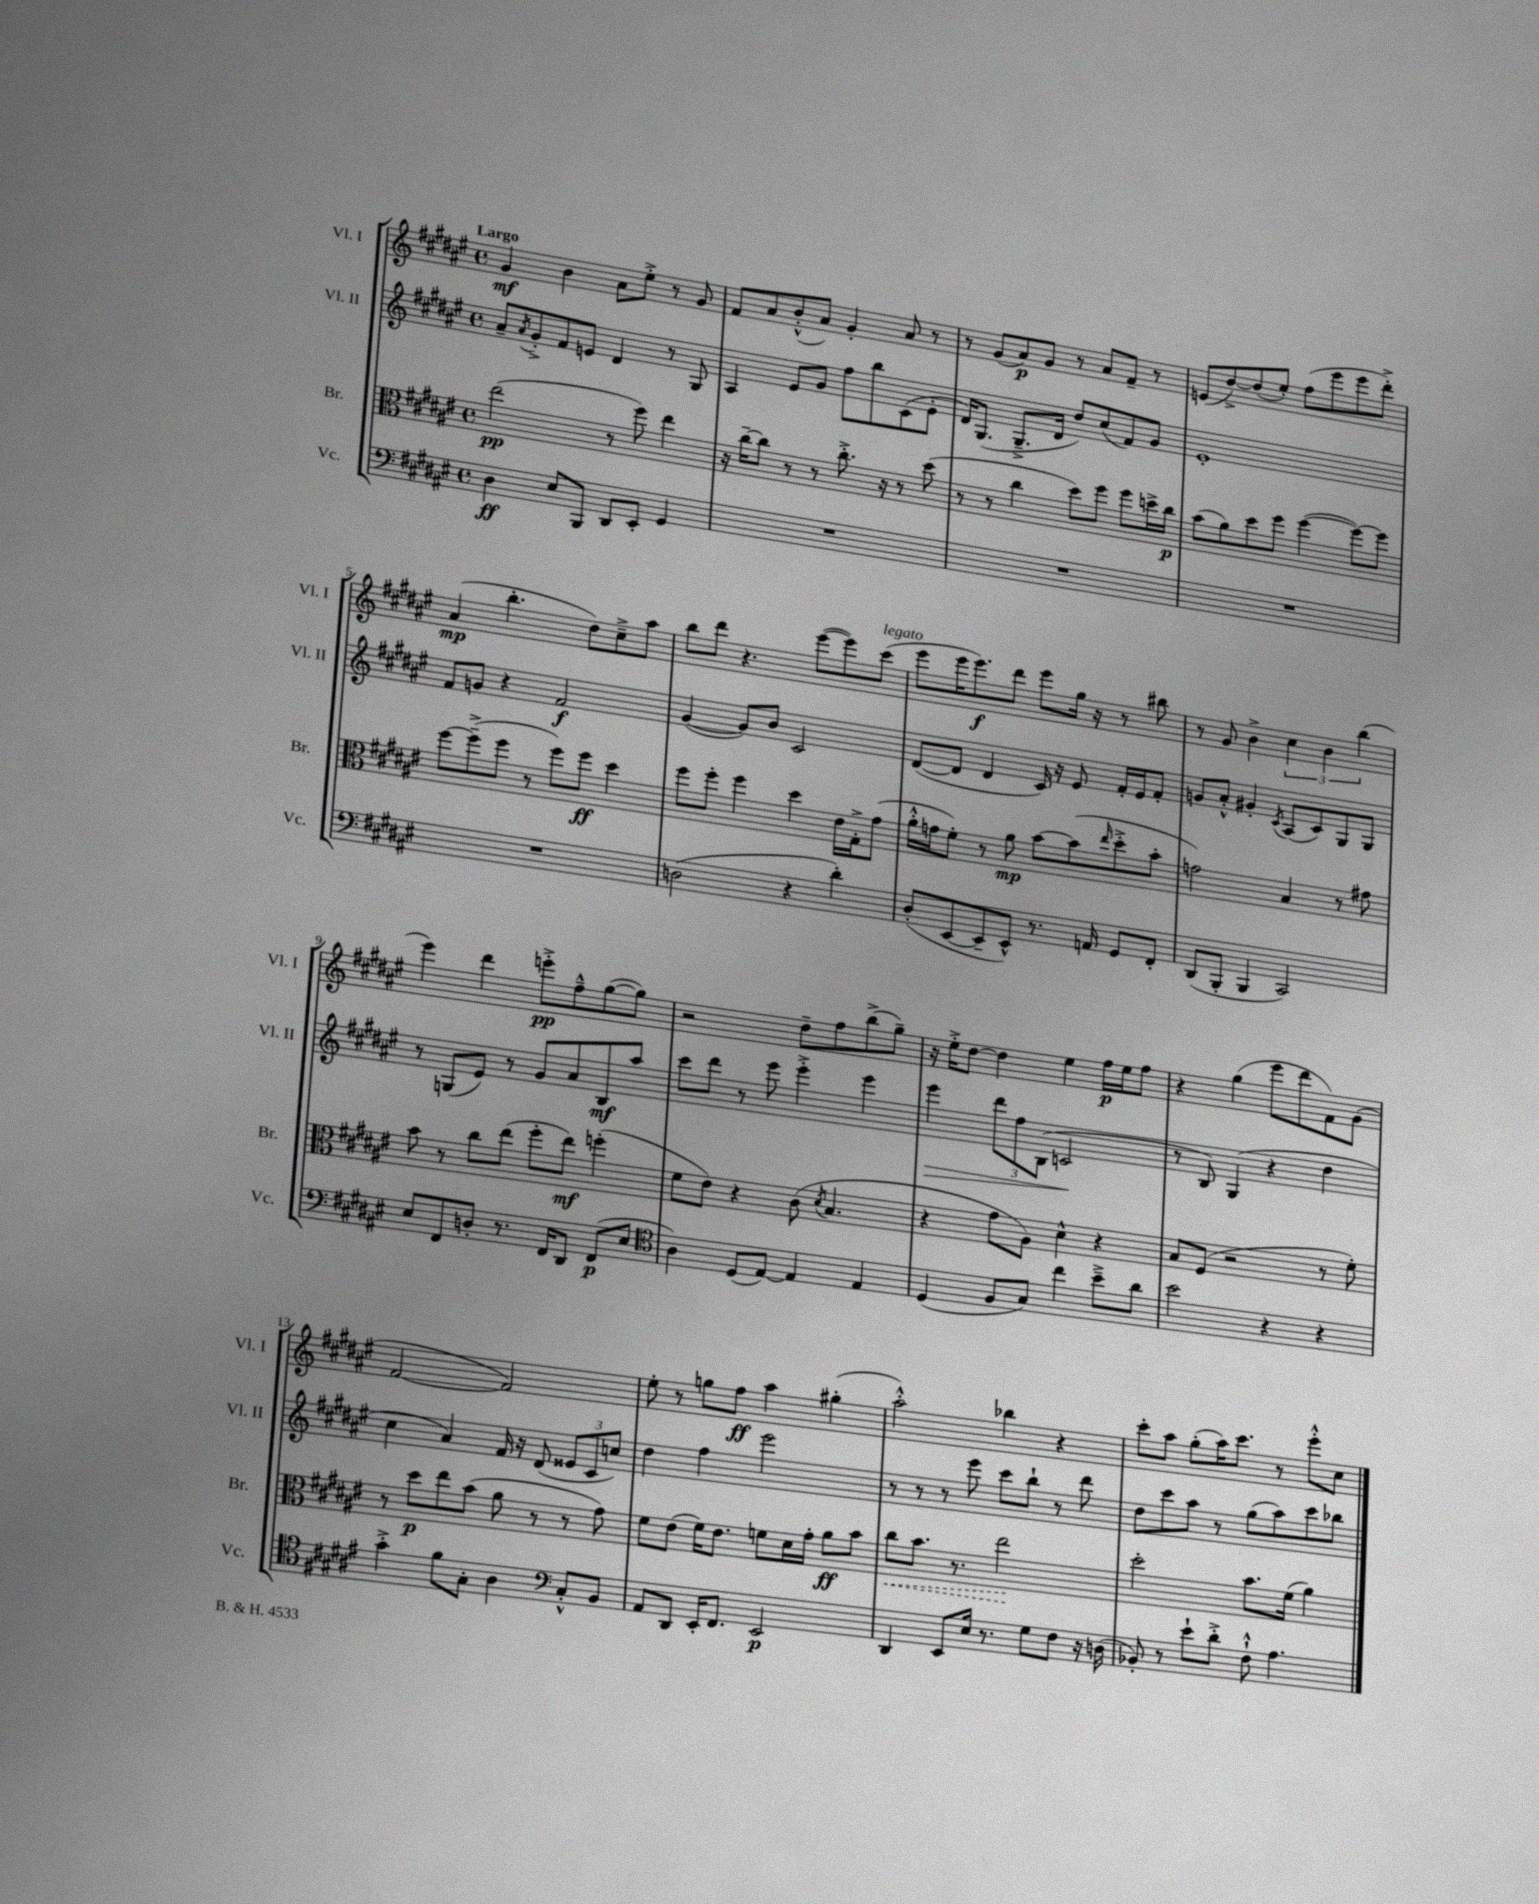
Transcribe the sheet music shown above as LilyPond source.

<<
\new StaffGroup <<
\new Staff = "s0" \with { instrumentName = "Vl. I" shortInstrumentName = "Vl. I" } {
    \clef treble \key fis \major \defaultTimeSignature \time 4/4 \tempo "Largo"
    gis'4\mf b'4 ais'8 eis''8-.-> r8 gis'8 |
    fis'8 ais'8 b'8-.-^( ais'8) gis'4-. ais'8 r8 |
    r8 gis'8( ais'8\p) gis'8 r8 ais'8 fis'8-- r8 |
    e'8( dis''8~->) dis''8( eis''8-.) fis''8( eis'''8 eis'''8 dis'''8-.->) |
    ais'4\mp( b''4.-. dis''8) cis''8---> ais''8 |
    b''8 dis'''8 r4. eis'''8~( eis'''8) cis'''8^\markup { \italic "legato" }( |
    eis'''8 eis'''16 eis'''8.\f) dis'''8 eis'''8 gis''16 r16 r8 bis''8 |
    r8 gis'8 b'4-> \tuplet 3/2 { cis''4 b'4 b''4( } |
    eis'''4) dis'''4 e'''8-.->\pp fis''8---^ gis''8~( gis''8) |
    r2 dis''8-- fis''8 b''8->( gis''8--) |
    r16 eis''16-.-> dis''8~ dis''4 eis''4 fis''16\p eis''16 fis''8 |
    r4 gis''4( eis'''8 dis'''8 fis'8) gis'8( |
    fis'2~ fis'2) |
    eis''8-. r8 g''8 fis''8\ff ais''4 gis''4-.( |
    ais''2-.-^) bes''4 r4 |
    cis'''8-. ais''8 gis''8-.( ais''16) cis'''8. r8 eis'''8-.-^ cis''8 \bar "|." |
}
\new Staff = "s1" \with { instrumentName = "Vl. II" shortInstrumentName = "Vl. II" } {
    \clef treble \key fis \major \defaultTimeSignature \time 4/4
    ais'8-- \acciaccatura { ais'8 } gis'8-.-> fis'8 e'8 dis'4 r8 gis8 |
    ais4 eis'8 gis'8 fis''8 b''8 cis'8( eis'8-. |
    dis'16) gis8.( gis8.---> dis'16 dis''8) cis''8( fis'8) gis'8 |
    eis'1-. |
    fis'8 g'8 r4 fis'2\f |
    gis'4~( gis'8) b'8 cis'2 |
    dis'8~( dis'8 dis'4 cis'16) r16 eis'8 fis'16-. eis'16 fis'8-. |
    g'8 ais'8-.-^ gis'4-. \acciaccatura { cis'8 } ais8( cis'8) gis8 gis8 |
    r8 g8( eis'8) r8 gis'8 ais'8 b8\mf ais''8 |
    cis'''8 dis'''8 r8 eis'''8 eis'''4-.-> eis'''4 |
    eis'''4\> \tuplet 3/2 { dis'''8 fis''8 b8( } c'2\! |
    r8 b8) gis4( r4 dis''4 |
    cis''4 ais'4) fis'16 r16 dis'8( \tuplet 3/2 { eisis'8 cis'8 c''8) } |
    dis''4 fis''4 eis'''2 |
    r8 r8 r8 eis'''8 cis'''8 b''8-! r8 dis'''8 |
    dis''8 cis'''8 ais''8 r8 gis''8( ais''8) cis'''8 bes''8 \bar "|." |
}
\new Staff = "s2" \with { instrumentName = "Br." shortInstrumentName = "Br." } {
    \clef alto \key fis \major \defaultTimeSignature \time 4/4
    eis''2\pp( r8 fis''8) eis''4 |
    r16 cis''16~-- cis''8 r8 r8 cis''8.-.-> r16 r8 dis''8( |
    r8 r8 cis''4 dis''8) fis''8 fis''8 d''16-> cis''16\p |
    b'8( ais'8) dis''8 fis''8 fis''4~( fis''8~) fis''8 |
    fis''8~ fis''8--->( fis''8 r8 fis''8) fis''8\ff dis''4 |
    fis''8 fis''8-. fis''4 dis''4 eis'16 gis16-.-> gis'8( |
    ais'16-.-^ g'16 fis'8-.) r8 ais'8\mp b'8~ b'8( \grace { eis''16 } dis''8-.-> b'8-. |
    g'2) b4 r8 gis'8 |
    b'8 r8 cis''8 eis''8( fis''8-. eis''8\mf) f''4-.( |
    fis'8 eis'8) r4 cis'8( \acciaccatura { dis'8 } b4. |
    r4 gis'8 ais8) dis'4-^ r4 |
    b8 fis8( r2 r8 fis'8-.) |
    r8 dis''8\p eis''8 b'8( ais'8 r8 r8 gis'8) |
    fis'8 eis'8( fis'16) eis'8. f'8 dis'16 gis'16-. ais'8\ff b'8 |
    \once \override Hairpin.style = #'dashed-line cis''8\< b'8. r8. eis''2\! |
    dis''2-. b'8. fis'16( ais'4) \bar "|." |
}
\new Staff = "s3" \with { instrumentName = "Vc." shortInstrumentName = "Vc." } {
    \clef bass \key fis \major \defaultTimeSignature \time 4/4
    dis4\ff eis8 b,,8 dis,8 eis,8-. gis,4 |
    R1 |
    R1 |
    R1 |
    R1 |
    d2( r4 dis'4-.) |
    dis8-.( eis,8~ eis,8-- eis,8-^) r8. a,16 gis,8 fis,8-. |
    dis,8( b,,8-. b,,4 cis,2) |
    eis8 fis,8 d8-. r8. fis,16 dis,8 fis,8\p( eis8 |
    \clef tenor ais4) dis8( eis8~) eis4 eis4 |
    dis4( fis8 gis8) cis''4 b'8---> ais'8 |
    b'2 r4 r4 |
    gis'4-.-> fis'8 gis8-. ais4 \clef bass cis8-.-^ b,8 |
    ais,8 dis,8 eis,16-. fis,8. eis,2\p |
    dis,4 eis,8 eis16 r8. gis8 fis8 r16 d16( |
    bes,8-.) r8 eis'8-! dis'8-.-> fis8-!-^ ais4. \bar "|." |
}
>>
>>
